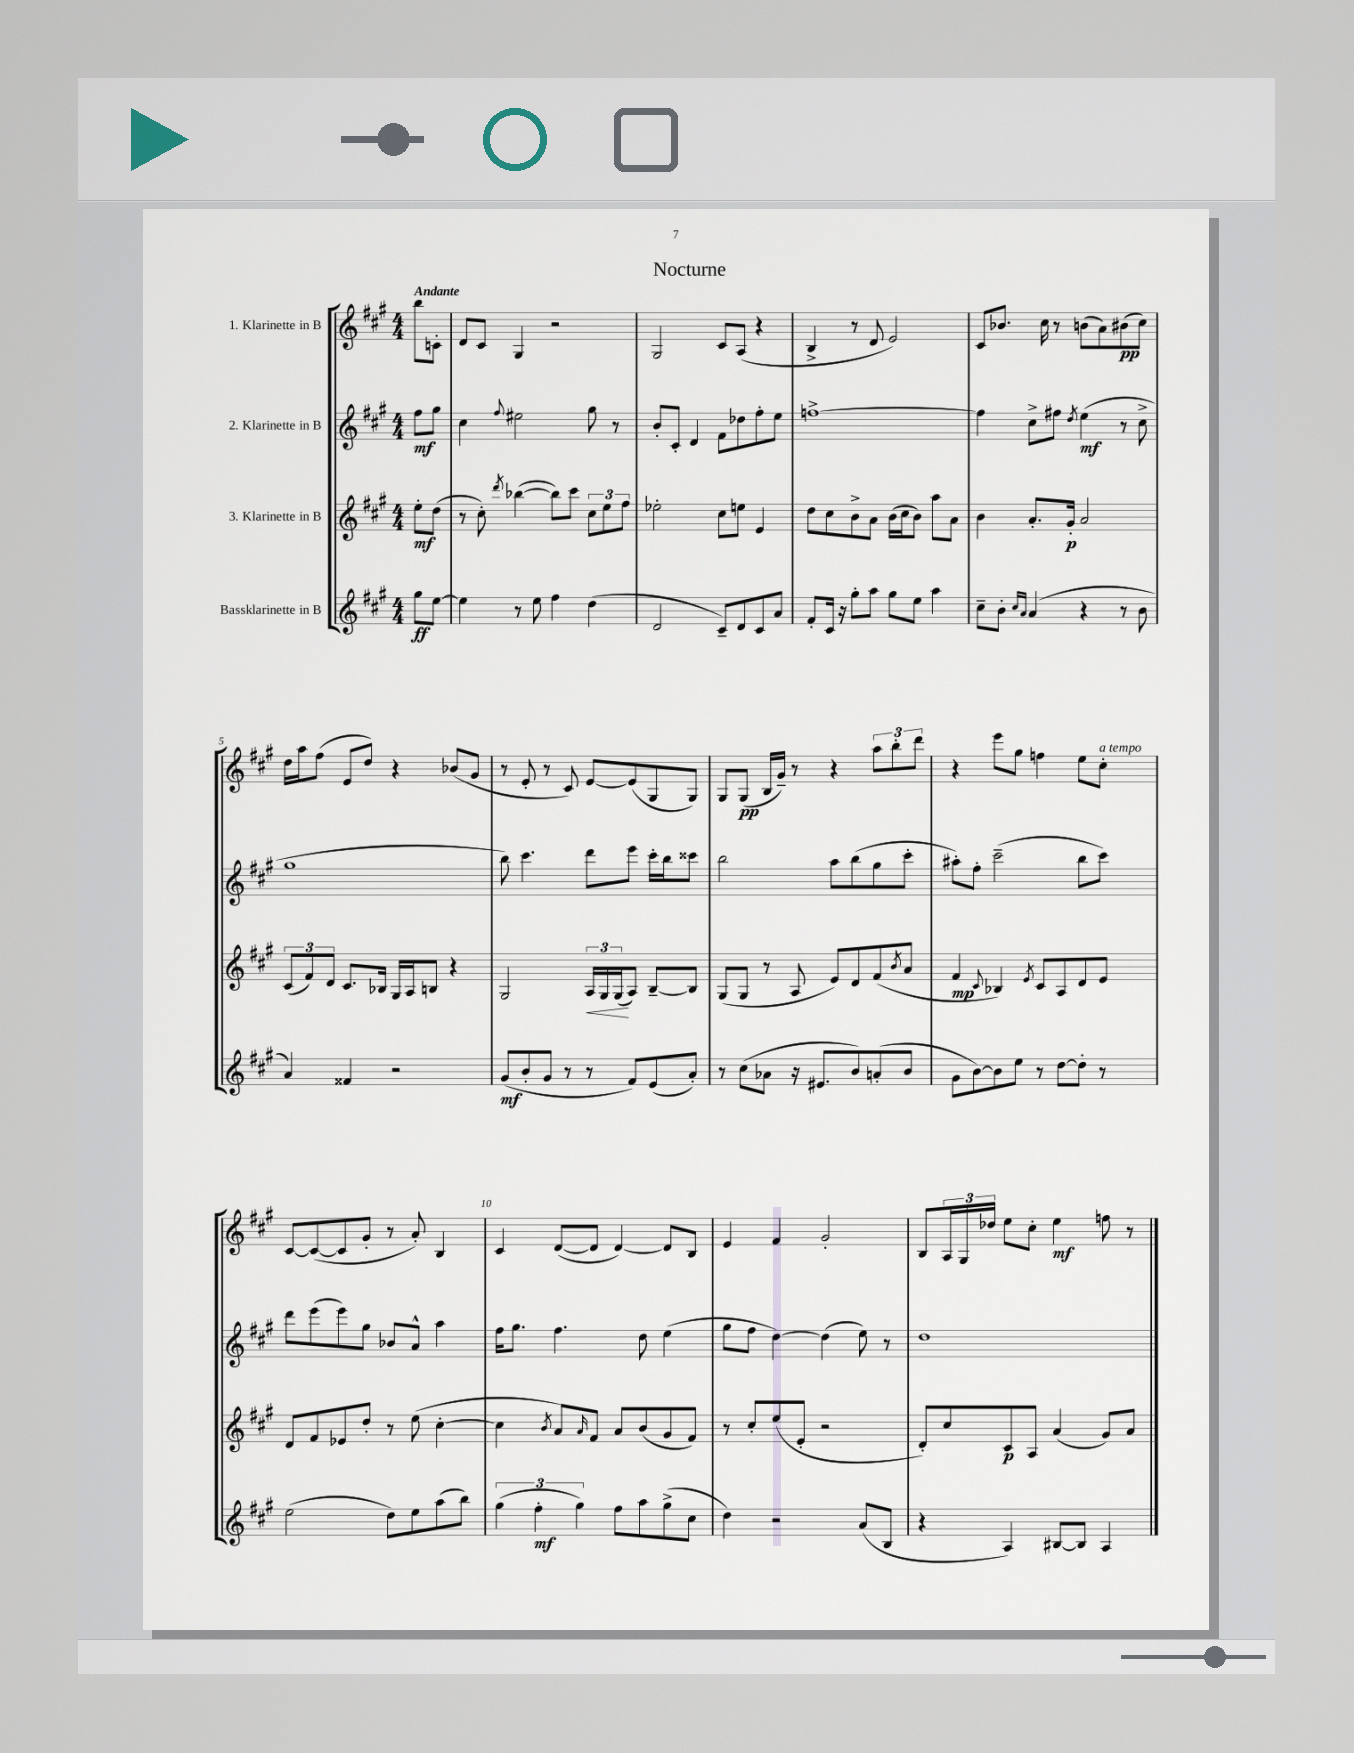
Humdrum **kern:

**kern	**kern	**kern	**kern
*staff4	*staff3	*staff2	*staff1
*clefG2	*clefG2	*clefG2	*clefG2
*k[f#c#g#]	*k[f#c#g#]	*k[f#c#g#]	*k[f#c#g#]
*M4/4	*M4/4	*M4/4	*M4/4
8gg#\L	8ee'\L	8ff#\L	8bb\L
[8ee\J	(8dd\J	8gg#\J	8c'\J
=	=	=	=
4ee\]	8r	4cc#\	8d/L
.	8cc#'\)	.	8c#/J
.	8qddd/	8qqff#/	.
8r	([4bb-\	2ee#\	4G#/
8ee\	.	.	.
4ff#\	8bb-\]L)	.	2r
.	8ccc#\J	.	.
(4dd\	12cc#\L	8gg#\	.
.	12ee\	.	.
.	.	8r	.
.	12ff#\J	.	.
=	=	=	=
2d/	2ee-'\	8b'/L	2G#/
.	.	8c#'/J	.
.	.	4d/	.
8c#~/L)	8cc#\L	8f#\L	8c#/L
8d/	8ee\J	8dd-\	(8A/J
8c#/	4e/	8ff#'\	4r
8a/J	.	8ee\J	.
=	=	=	=
8f#'/L	8dd\L	[1ff^	4B^/
16c#/Jk	8cc#\	.	.
16r	.	.	.
8gg#'\L	8b^\	.	8r
8aa\J	8a\J	.	8d/
8gg#\L	(16b\LL	.	2e/)
.	16cc#\J	.	.
8ee\J	8b\J)	.	.
4aa\	8aa\L	.	.
.	8a\J	.	.
=	=	=	=
8cc#~\L	4b\	4ff\]	8c#/L
8b'\J	.	.	8.b-/J
16qqcc#/LL	.	.	.
16qqa/JJ	.	.	.
(4a/	8.a'/L	8cc#^\L	.
.	.	.	16cc#\
.	.	8ff#\J	8r
.	16g#'/Jk	.	.
.	.	8qdd/	.
4r	2a/	(4ee\	(8b\L
.	.	.	8a\)
8r	.	8r	(8b#\
8b\	.	8cc#^\	8cc#\J)
=	=	=	=
4a/)	(12c#/L	1gg#	16dd\LL
.	.	.	16aa\J
.	12f#/)	.	.
.	.	.	(8ff#\J
.	12d/J	.	.
4f##/	8.c#/L	.	8e/L
.	.	.	8dd/J)
.	16B-/Jk	.	.
2r	16G#/LL	.	4r
.	16A/J	.	.
.	8B/J	.	.
.	4r	.	(8b-/L
.	.	.	8g#/J
=	=	=	=
(8g#/L	2G#/	8bb\)	8r
8b'/	.	4.ccc#\	8e'/
8g#/J	.	.	8r
8r	.	.	8c#/)
8r	24A/LL	8ddd\L	[8e/L
.	24G#/	.	.
.	(24G#/J	.	.
8f#/L)	8A/J)	8eee\J	(8e/]
(8e/	[8B~/L	16ccc#'\LL	8G#/
.	.	16bb\J	.
8a'/J)	8B/]J	8ccc##\J	8G#/J)
=	=	=	=
8r	(8G#/L	2bb\	8G#/L
(8cc#\L	8G#/J	.	(8G#/J
8a-\J	8r	.	16B/LL
.	.	.	16g#~/JJ)
16r	8A/	.	8r
8.e#/L	.	.	.
.	8e/L)	8aa\L	4r
8b/)	8d/	(8bb\	.
(8a'/	(8f#/	8gg#\	12aa\L
.	.	.	12bb'\
.	8qb/	.	.
8b/J	8a/J	8ccc#'\J	.
.	.	.	12ddd\J
=	=	=	=
8g#\L	4f#/	8aa#'\L)	4r
[8b\)	.	8ff#'\J	.
.	8qqc#/	.	.
8b\]	4B-/)	(2ccc#~\	8eee\L
8ee\J	.	.	8gg#\J
.	8qe/	.	.
8r	8c#/L	.	4ff\
[8dd\L	8A/	.	.
8dd'\]J	8d/	8bb\L	8ee\L
8r	8e/J	8ccc#\J)	8cc#'\J
=	=	=	=
(2ee\	8d/L	8ddd\L	[8c#/L
.	8f#/	(8eee\	(8c#/_
.	8e-/	8eee\)	8c#/]
.	8dd'/J	8gg#\J	8g#'/J
8dd\L)	8r	8b-/L	8r
8ee\	(8ee\	8a^^/J	8a'/)
(8aa\	[4cc#'\	4aa\	4B/
8bb\J)	.	.	.
=	=	=	=
(6gg#\	4cc#\]	16ff#\LK	4c#/
.	.	8.gg#\J	.
6ff#'\	.	.	.
.	8qb/	.	.
.	8a/L)	4.ff#\	([8d/L
6gg#\)	.	.	.
.	16qqa/	.	.
.	8f#/J	.	8d/]J
8ff#\L	8a/L	.	[4d/)
8aa\	(8b/	8dd\	.
(8gg#^\	8g#/	(4ee\	8d/]L
8cc#\J	8f#/J)	.	8B/J
=	=	=	=
4dd\)	8r	8gg#\L	4e/
.	8cc#'/L	8ff#\J	.
2r	(8ee/	[4dd\)	4f#/
.	8e'/J	.	.
.	2r	(4dd\]	2g#'/
(8a/L	.	8ee\)	.
8B/J	.	8r	.
=	=	=	=
4r	8d'/L)	1dd	8B/L
.	8cc#/	.	24A/L
.	.	.	24G#/
.	.	.	24dd-/JJ
4A/)	8c#/	.	8ee\L
.	8A/J	.	8cc#'\J
[8B#/L	(4a/	.	4ee\
8B#/]J	.	.	.
4A/	8g#/L)	.	8ff\
.	8a/J	.	8r
==	==	==	==
*-	*-	*-	*-
